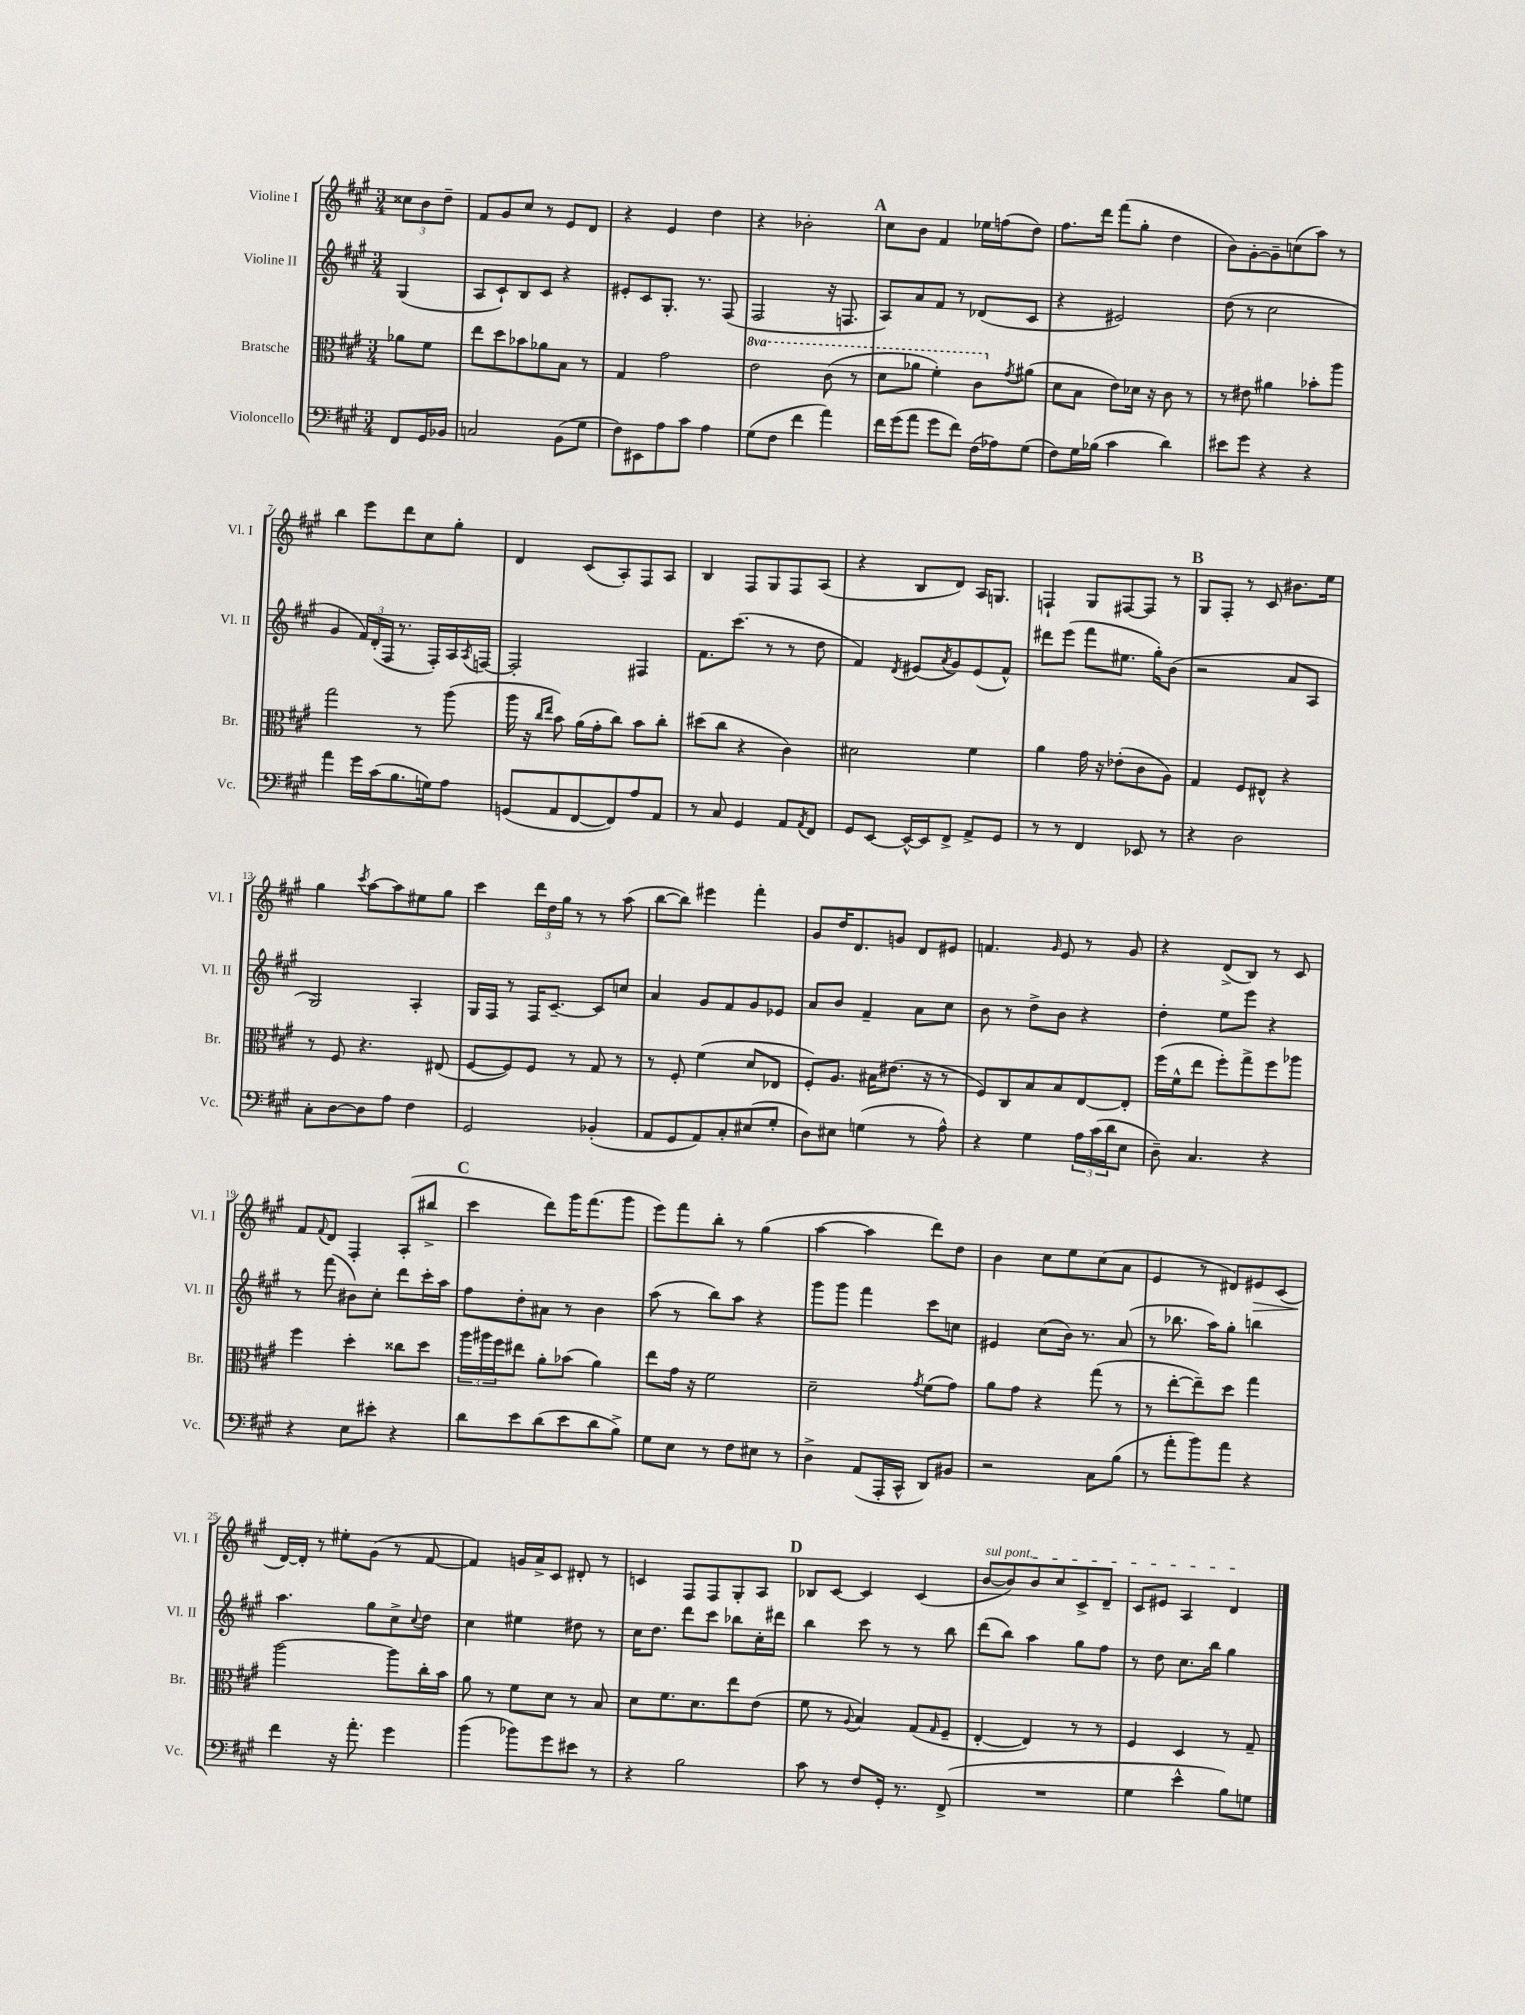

**kern	**kern	**kern	**kern
*staff4	*staff3	*staff2	*staff1
*clefF4	*clefC3	*clefG2	*clefG2
*k[f#c#g#]	*k[f#c#g#]	*k[f#c#g#]	*k[f#c#g#]
*M3/4	*M3/4	*M3/4	*M3/4
8FF#	8a-	(4G#	12cc##
.	.	.	12b
16GG#	8f#	.	.
.	.	.	12dd~
16BB-	.	.	.
=	=	=	=
2C	8ee	8A	8f#
.	8dd	8c#`)	8g#
.	8b-	8B	8cc#
.	8a-	8c#	8r
(8BB	8B	4r	8e
8G#	8r	.	8d
=	=	=	=
8F#)	4G#	8e#'	4r
8EE#	.	8c#	.
8A	2g#	8.G#'	4e
8c#	.	.	.
.	.	8.r	.
4A	.	.	4dd
.	.	(8F#	.
=	=	=	=
(8G#	2ee	2F#	4r
8F#	.	.	.
4f#	.	.	2b-'
4a)	(8cc#	16r	.
.	.	8.F	.
.	8r	.	.
=	=	=	=
16f#	8dd	8A)	8cc#
(16g#	.	.	.
8a	8aa-	8a	8b
8g#	4ff#')	8f#	4f#
8f#)	.	8r	.
(16F#	8cc#	(8d-	16ee-
16A-)	.	.	(16ff
.	8qg#	.	.
(8G#	(8a#	8c#	8dd)
=	=	=	=
8F#)	8d	4r	8.ff#
16G#	8B	.	.
(16B-	.	.	16ddd
4c#	8e)	2e#)	(8fff#
.	16d-	.	8gg#'
.	16r	.	.
4d)	8c#	.	4dd
.	8r	.	.
=	=	=	=
8e#	8r	(8dd	8b)
8g#	8e#	8r	[8g#'
4r	4a#	2cc#	8g#~]
.	.	.	(8cc
4r	8b-'	.	8aa)
.	8aa	.	8r
=	=	=	=
4a	2gg#	4g#	4bb
16g#	.	24f#)	8eee
.	.	(24d'	.
(16c#	.	.	.
.	.	24F#	.
8.B	.	8.r	8ddd
.	8r	.	8cc#
16G)	.	16F#')	.
8A	(8aa	16A	8gg#'
.	.	8qA	.
.	.	[16F	.
=	=	=	=
(8GG	16aa	2F']	4d
.	16r	.	.
.	16qqcc#	.	.
.	16qqee	.	.
8AA	8b)	.	.
[8FF#	(16a	.	(8c#
.	16g#'	.	.
8FF#])	8cc#)	.	8A')
8A	8b	4F#	8F#
8AA	8cc#'	.	8A
=	=	=	=
8r	(8dd#	8.f#	4B
8C#	8cc#	.	.
.	.	(8.ccc#	.
4GG#	4r	.	8F#
.	.	8r	8G#
8AA	4c#)	8r	8F#
8qAA	.	.	.
8FF#	.	8dd	(8A
=	=	=	=
8GG#	2d#	4f#)	4r
[8EE	.	.	.
.	.	8qd	.
16EE^^_	.	(8e#	8B
16EE]	.	.	.
.	.	8qa	.
8FF#^	.	8g#)	8d)
8AA^	4f#	(8e#	16A
.	.	.	8.G
8GG#	.	8f#^^)	.
=	=	=	=
8r	4a	8ddd#	4F`
8r	.	(8eee	.
4FF#	16g#	8fff#	8G#
.	16r	.	.
.	(8e-'	8.ee#	[8F#
8EE-	8c#	.	8F#]
.	.	16gg#')	.
8r	8A)	(8b	8r
=	=	=	=
4r	4G#	2r	8G#
.	.	.	8F#'
2D	8F#	.	8r
.	8E#^^	.	8c#
.	4r	8a	8.b#
.	.	8A	.
.	.	.	16ee
=	=	=	=
8C#'	8r	2G#)	4gg#
[8D	8F#	.	.
.	.	.	8qccc#
8D]	4.r	.	[8aa
8A	.	.	8aa]
4F#	.	4A'	8ee#
.	(8E#	.	8gg#
=	=	=	=
2GG#	[8F#	16G#	4ccc#
.	.	16F#	.
.	8F#])	8r	.
.	8F#	16F#	24ddd
.	.	.	24dd
.	.	[8.c#~	.
.	.	.	24gg#
.	8r	.	8r
(4BB-'	8G#	8c#]	8r
.	8r	8cc	(8aa
=	=	=	=
8AA	8r	4a	[8bb
8GG#	8F#'	.	8bb])
8AA)	(4f#	8g#	4eee#
8C#'	.	8f#	.
(8E#	8d	8g#	4fff#'
8G#'	8E-	8e-	.
=	=	=	=
8D)	8F#')	8a	8g#
8E#	8.A	8b	16dd
.	.	.	8.d
(4G	.	4f#~	.
.	16B#	.	.
.	(8.e#	.	8g
8r	.	8a	8d
.	16r	.	.
8A^^)	8r	8cc#	8e#
=	=	=	=
4r	8F#)	8b	4.f
.	8C#	8r	.
4G#	8B	8dd^	.
.	.	.	16qqg#
.	8B	8b	8e
24A	[8E	4r	8r
(24c#	.	.	.
24d	.	.	.
8E	8E']	.	8g#
=	=	=	=
8D~)	(16ff#	4dd'	4r
.	16f#^^	.	.
4.C#	8ee	.	.
.	8ff#')	8ee	(8d^
.	8gg#^	8eee	8B)
4r	8ff#	4r	8r
.	8aa-	.	8c#
=	=	=	=
4r	4ff#	8r	8f#
.	.	.	8qqf#
.	.	(8fff#	8d
8E	4dd'	8b#)	4F#'
8e#'	.	8cc#'	.
4r	8cc##	8ddd	(8A'
.	8dd	16ccc#'	8bb#^
.	.	16aa	.
=	=	=	=
8d	24aa	8ff#	4ccc#
.	24aa#	.	.
.	24ff#	.	.
8e	8ee#	8dd'	.
(8d	8a'	8a#	8ddd)
8e	(8b-	8r	16ggg#
.	.	.	(8.fff#
8d	4a)	4b	.
8B^)	.	.	8ggg#
=	=	=	=
8G#	8ee	(8aa	8eee)
8E	16g#	8r	8fff#
.	16r	.	.
8r	2f#	8bb)	8bb'
8F#	.	8aa	8r
8E#	.	4r	(4gg#
8r	.	.	.
=	=	=	=
4D^	2d~	8ggg#	[4aa
.	.	8ggg#	.
(8AA	.	4fff#	4aa]
16AAA'	.	.	.
16CC#^^	.	.	.
.	8qg#	.	.
8DD)	(8f#	8ccc#	8ddd)
8BB#	8g#)	8cc	8dd
=	=	=	=
2r	8a	4e#	4b
.	8g#	.	.
.	4r	(8cc#	8cc#
.	.	16b)	8ee
.	.	8.r	.
8C#	(8gg#	.	(8cc#
(8B	8r	(8a	8a
=	=	=	=
8r	8r	8r	4e
8a'	[8ee'	8.bb-	.
8b)	8ee~])	.	8r
.	.	16aa)	.
8a	8dd	8gg#'	8d#)
4r	4gg#	4bb	8e#
.	.	.	(8c#
=	=	=	=
4f#	[2aa	4.aa	[16d)
.	.	.	16d']
.	.	.	8r
16r	.	.	8ee#'
8.a'	.	.	.
.	.	8gg#	(8g#
4g#	8aa]	8cc#^	8r
.	.	8qqcc#	.
.	16cc#'	8dd	[8f#
.	16b	.	.
=	=	=	=
(4b	8a	4cc#	4f#])
.	8r	.	.
8b-)	8f#	4ee#	16g
.	.	.	16a^
8g#	8d	.	8c#
8e#	8r	8dd#	8d#'
8r	8B	8r	8r
=	=	=	=
4r	8d	16cc#	4c
.	.	8.dd	.
.	8.f#	.	.
2B	.	8ddd	8F#
.	8.d	.	.
.	.	8ccc#	8F#
.	8ee	8bb-	8G#'
.	(8e	16cc#'	8A
.	.	16ddd#	.
=	=	=	=
8c#	8f#	4bb	8B-
8r	8r	.	[8c#
.	8qqA	.	.
8F#	4B)	8ccc#	4c#]
16GG#'	.	8r	.
8.r	.	.	.
.	(8G#	8r	(4c#
.	16qqG#	.	.
(8FF#^	8F#~	8bb	.
=	=	=	=
2.r	[4E'	(8ddd	[8b
.	.	8bb)	8b])
.	4E])	4aa	8b
.	.	.	8cc#
.	8r	8gg#	8c#^
.	8r	8ff#	8d~
=	=	=	=
4G#	4F#	8r	8c#
.	.	8dd	8e#
4e^^	4D	8.cc#	4A
.	.	16bb	.
8B)	8r	4gg#	4d
8G	8G#~	.	.
==	==	==	==
*-	*-	*-	*-
